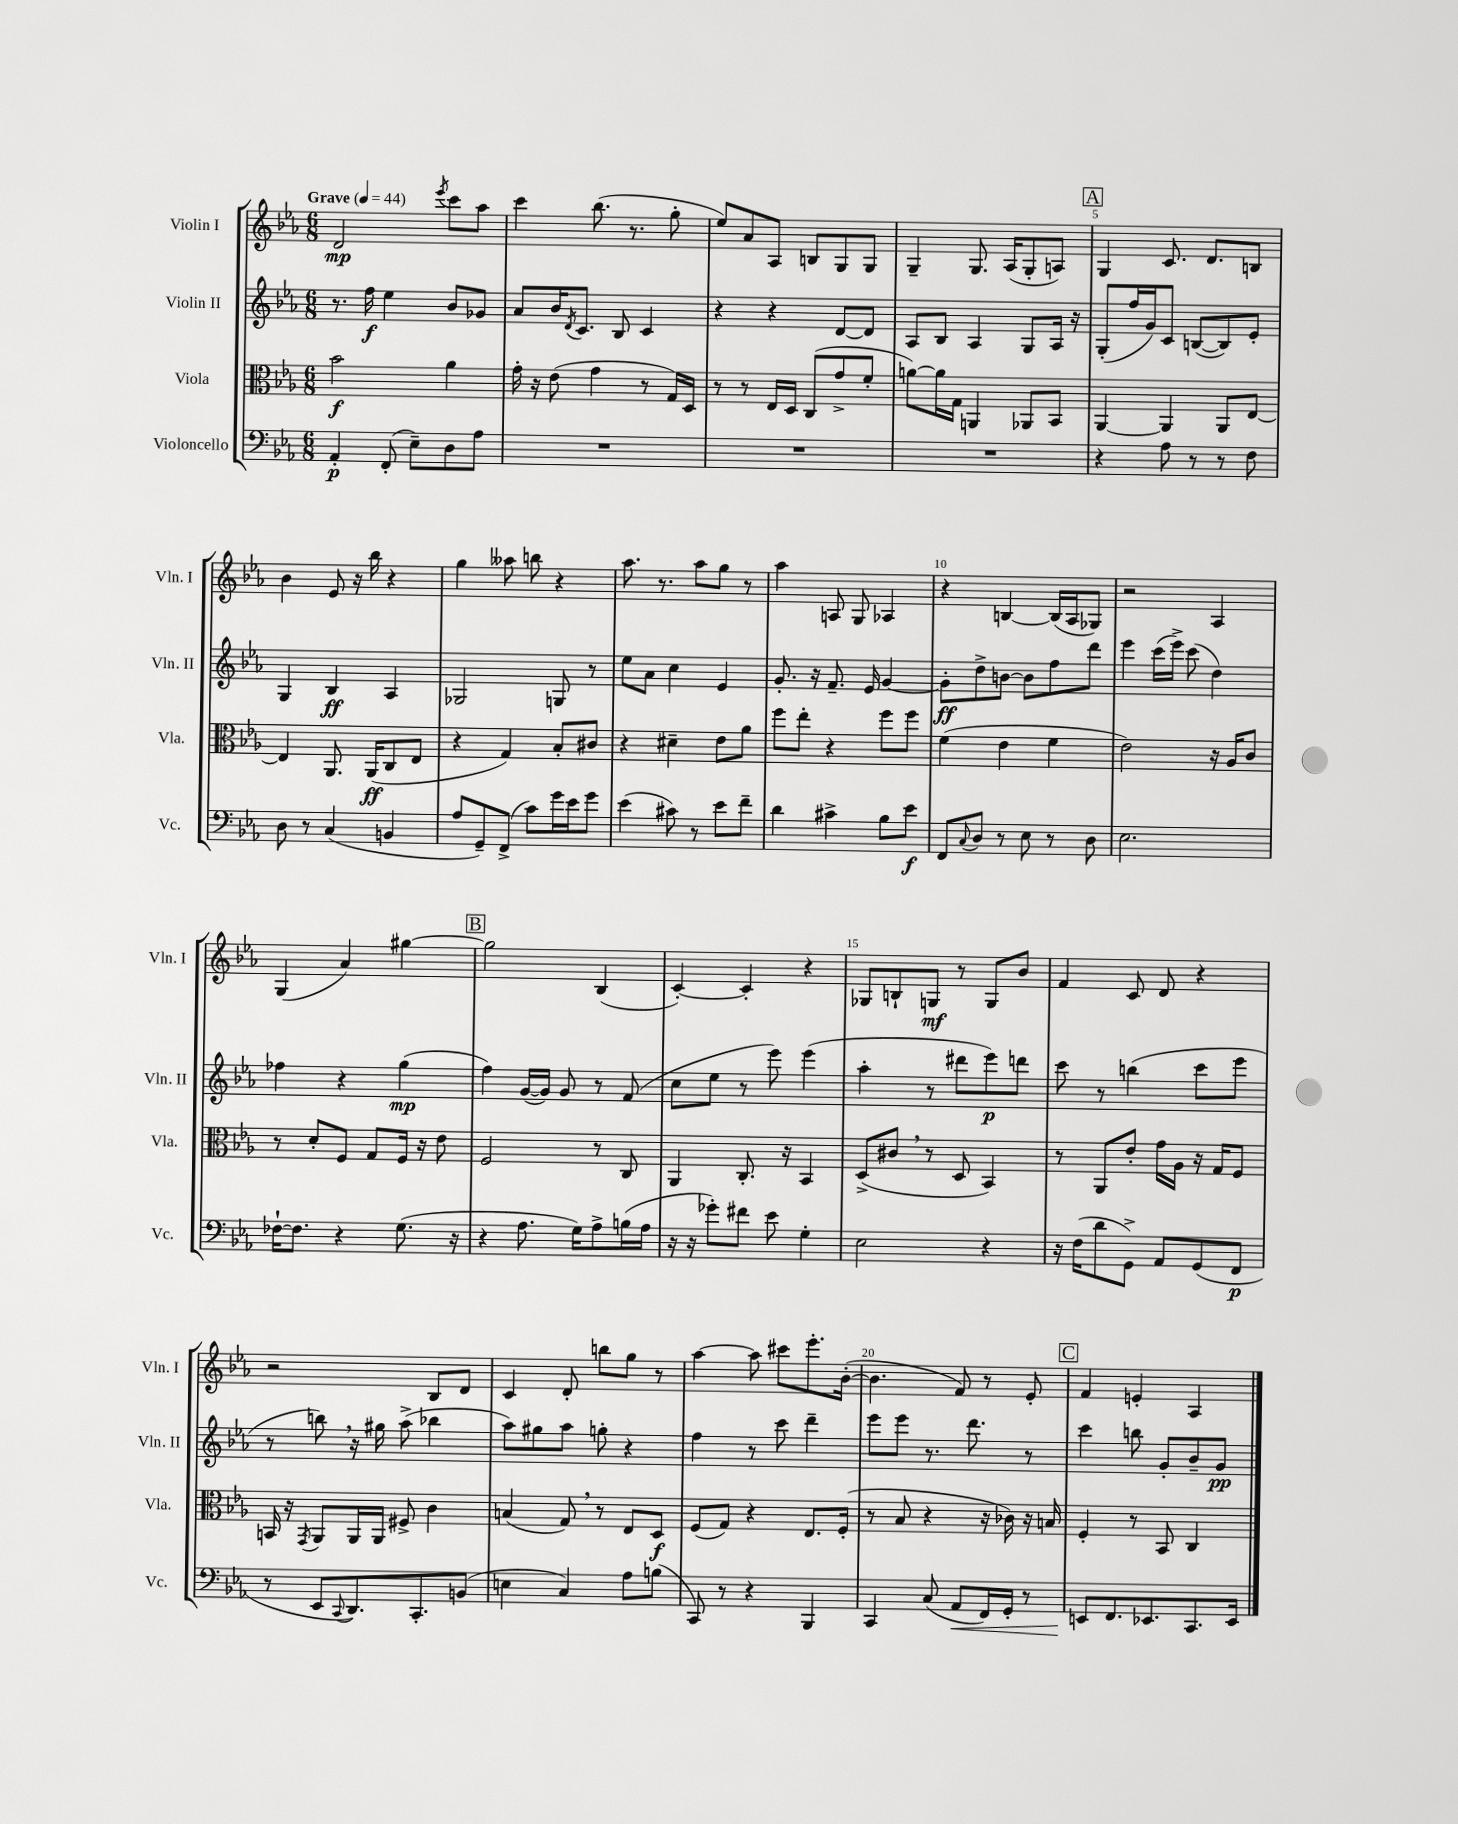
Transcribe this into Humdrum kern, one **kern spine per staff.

**kern	**kern	**kern	**kern
*staff4	*staff3	*staff2	*staff1
*clefF4	*clefC3	*clefG2	*clefG2
*k[b-e-a-]	*k[b-e-a-]	*k[b-e-a-]	*k[b-e-a-]
*M6/8	*M6/8	*M6/8	*M6/8
*MM44	*MM44	*MM44	*MM44
4AA-'	2b-	8.r	2d
.	.	16ff	.
(8FF'	.	4ee-	.
8E-~)	.	.	.
.	.	.	8qeee-
8D	4a-	8b-	8ccc
8A-	.	8g-	8aa-
=	=	=	=
2.r	16g'	8a-	4ccc
.	16r	.	.
.	(8e-	16b-	.
.	.	8qd	.
.	.	8.c	.
.	4g	.	(8.bb-
.	.	8B-	.
.	.	.	8.r
.	8r	4c	.
.	16G)	.	8gg'
.	16D	.	.
=	=	=	=
2.r	8r	4r	8ee-)
.	8r	.	8a-
.	16E-	4r	8A-
.	16D	.	.
.	(8C	.	8B
.	8g^	[8d	8G
.	8f'	8d]	8G
=	=	=	=
2.r	[8a)	8A-	4G~
.	16a]	8B-	.
.	16G	.	.
.	4AA	4A-	8.G
.	.	.	(16A-
.	8AA-	8G	8G'
.	8BB-	16A-	8A)
.	.	16r	.
=	=	=	=
4r	[4AA-	(8G'	4G
.	.	16ff	.
.	.	16g)	.
8A-	4AA-]	8c	8.c
8r	.	([8B	.
.	.	.	8.d
8r	8AA-	8B])	.
8F	[8E-	8e-'	8B
=	=	=	=
8D	4E-]	4G	4b-
8r	.	.	.
(4C	8.AA-	4B-	8e-
.	.	.	16r
.	(16AA-	.	16bb-
4BB	8C	4A-	4r
.	8E-	.	.
=	=	=	=
8A-	4r	2G-	4gg
8GG~)	.	.	.
(8FF^	4G)	.	8aa--
8c)	.	.	8bb
16g	8B-'	8G	4r
16e-	.	.	.
8g	8c#	8r	.
=	=	=	=
(4e-	4r	8ee-	8.aa-
.	.	8a-	.
.	.	.	8.r
8c#)	4d#~	4cc	.
8r	.	.	8aa-
8e-	8e-	4e-	8gg
8f~	8a-	.	8r
=	=	=	=
4d	8ff	8.g'	4aa-
.	8ee-'	.	.
.	.	16r	.
4c#^	4r	8.f~	8A
.	.	.	8G
.	.	16e-	.
8B-	8ff	[4g	4A-
8e-	8ff	.	.
=	=	=	=
8FF	(4f	8g']	4r
8qqC	.	.	.
8D	.	8dd^	.
8r	4e-	[8b	[4B
8E-	.	8b]	.
8r	4f	8ff	(16B]
.	.	.	16A-
8D	.	8ddd	8G-)
=	=	=	=
2.E-	2e-)	4eee-	2r
.	.	(16ccc	.
.	.	16eee-^)	.
.	.	(8ccc	.
.	16r	4dd)	4A-
.	16A-	.	.
.	8c	.	.
=	=	=	=
[16F-`	8r	4ff-	(4G
8.F-]	.	.	.
.	8d'	.	.
4r	8F	4r	4a-)
.	8G	.	.
(8.G	16F	(4gg	[4gg#
.	16r	.	.
.	8e-	.	.
16r	.	.	.
=	=	=	=
4r	2F	4ff)	2gg#]
8.A-	.	([16g	.
.	.	16g])	.
.	.	8g	.
16G)	.	.	.
8A-^	8r	8r	(4B-
(16B	8C	(8f	.
16A-	.	.	.
=	=	=	=
16r	4AA-	8cc	[4c')
16r	.	.	.
8g-')	.	8ee-	.
8f#	8.C'	8r	4c']
8e-	.	8eee-)	.
.	16r	.	.
4G'	4BB-	(4eee-	4r
=	=	=	=
2E-	(8D^	4aa-'	8G-
.	8c#	.	8B`
.	8r	8r	8G
.	8D	8ddd#	8r
4r	4BB-)	8eee-)	8G
.	.	8ddd	8b-
=	=	=	=
16r	8r	8ccc	4f
(16F	.	.	.
8d	8AA-	8r	.
8GG^)	8e-'	(4bb	8c
8AA-	16g	.	8d
.	16A-	.	.
(8GG	16r	8ccc	4r
.	16G	.	.
8FF	8F	8eee-	.
=	=	=	=
8r	16BB	8r	2r
.	16r	.	.
.	8qGG	.	.
8EE-	8AA-	8bb)	.
8qqCC	.	.	.
8.DD)	16AA-	16r	.
.	16AA-	16gg#	.
.	8F#^	(8aa-^	.
8.CC'	.	.	.
.	4c	4bb-	8B-
(8BB	.	.	8d
=	=	=	=
4E	(4B	8aa-)	4c
.	.	8gg#	.
4C)	8G)	8aa-	8d'
.	8r	8gg'	8bb
8A-	8E-	4r	8gg
(8B	8D	.	8r
=	=	=	=
8CC)	(8F	4ff	[4aa-
8r	8G)	.	.
4r	4r	8r	8aa-]
.	.	8ccc	8ccc#
4BBB-	8.E-	4ddd~	8.eee-'
.	(16F'	.	([16b-'
=	=	=	=
4CC	8r	8eee-	4.b-]
.	8B-	8eee-	.
(8C	4r	8.r	.
8AA-	.	.	8f)
.	.	8.ddd	.
16FF)	16r	.	8r
16GG'	16c-)	.	.
8r	16r	8r	8e-'
.	16B	.	.
=	=	=	=
8EE	4F'	4ccc	4f
8.FF	.	.	.
.	8r	8bb	4e'
8.EE-	.	.	.
.	8BB-	8g'	.
8.CC	4C	8b-~	4A-
.	.	8g	.
16EE-	.	.	.
==	==	==	==
*-	*-	*-	*-
